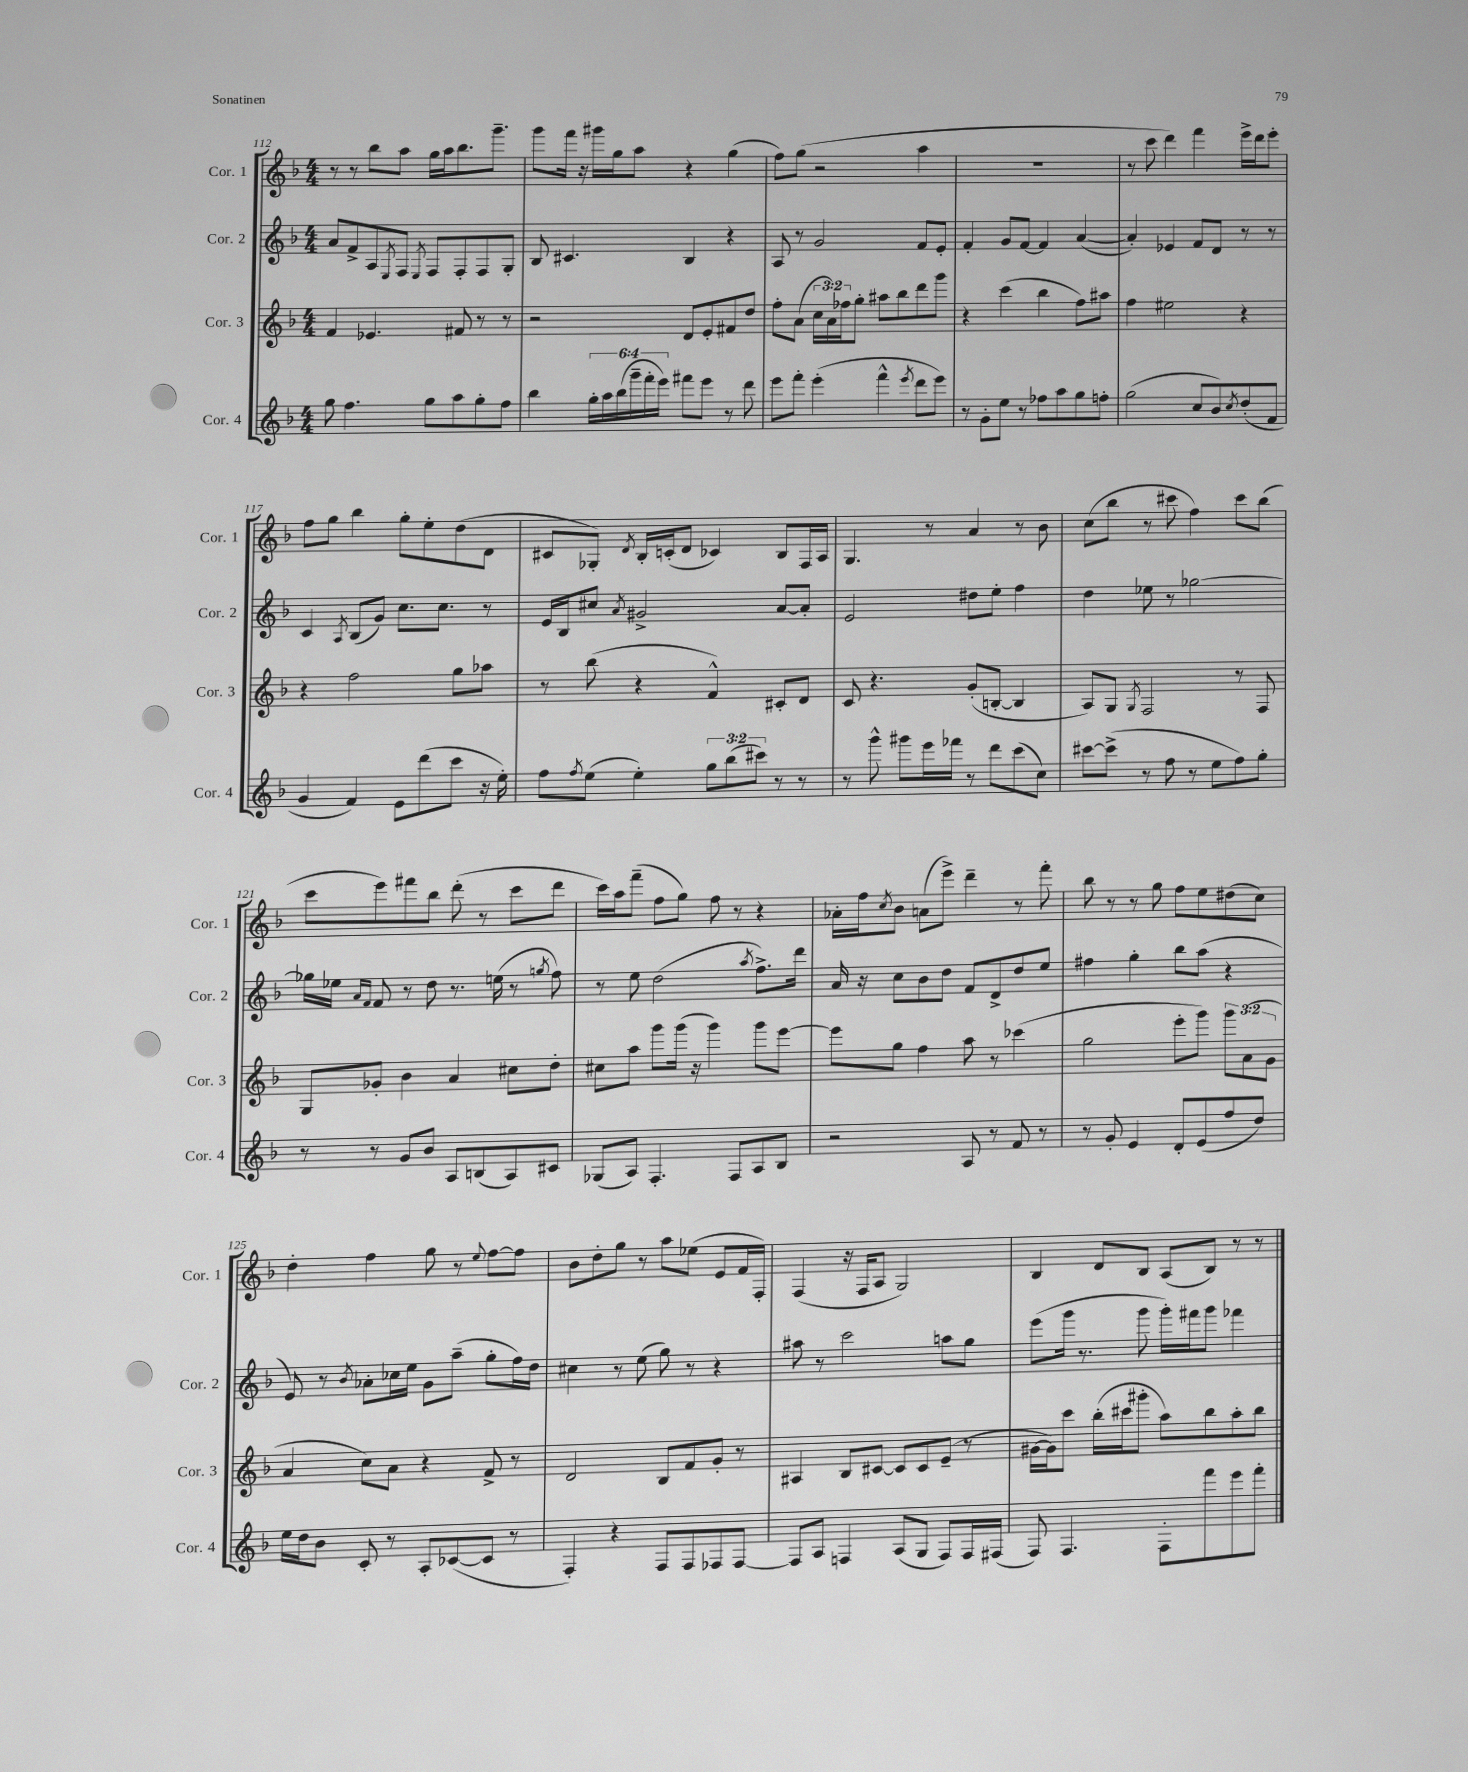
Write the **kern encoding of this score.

**kern	**kern	**kern	**kern
*part4	*part3	*part2	*part1
*staff4	*staff3	*staff2	*staff1
*I"Cor. 4	*I"Cor. 3	*I"Cor. 2	*I"Cor. 1
*I'Cor. 4	*I'Cor. 3	*I'Cor. 2	*I'Cor. 1
*clefG2	*clefG2	*clefG2	*clefG2
*k[b-]	*k[b-]	*k[b-]	*k[b-]
*M4/4	*M4/4	*M4/4	*M4/4
=112	=112	=112	=112
8gg\	4f/	8a/L	8r
4.ff\	.	8f^/	8r
.	4.e-X/	8A/	8bb-\L
.	.	8qE/	.
.	.	8F/J	8aa\J
.	.	8qE/	.
8gg\L	.	8F/L	16gg\LL
.	.	.	16aa\J
8aa\	8f#X/	8F'/	8.bb-\
8gg'\	8r	8F/	.
.	.	.	8.ggg~\J
8ff\J	8r	8G'/J	.
=113	=113	=113	=113
4bb-\	2r	8B-/	8ggg\L
.	.	4.c#X/	16fff\Jk
.	.	.	16r
24gg'\LL	.	.	16ggg#X\LL
24aa\	.	.	.
.	.	.	16gg\J
(24bb-\	.	.	.
24ggg~\	.	.	8aa\J
24fff'\	.	.	.
24eee\JJ)	.	.	.
8fff#X\L	8d/L	4B-/	4r
8eee\J	8e'/	.	.
8r	8f#X/	4r	(4gg\
8ddd\	8dd/J	.	.
=114	=114	=114	=114
8eee\L	8ff'\L	8A/	8ff\L)
8fff'\J	(8a\J	8r	(8gg\J
(4eee'\	24cc\LL	2g/	2r
.	24a\)	.	.
.	24ff-X\J	.	.
.	8gg'\J	.	.
4fff^^\	8aa#X\L	.	.
.	8bb-\	.	.
8qeee/	.	.	.
8ddd\L	8ddd\	8f/L	4aa\
8eee\J)	8ggg\J	8e'/J	.
=115	=115	=115	=115
8r	4r	4f'/	1r
8g'\L	.	.	.
8ee\J	(4ccc\	8g/L	.
8r	.	[8f/J	.
8ff-X\L	4bb-\	4f/]	.
8aa\	.	.	.
8gg\	8ff\L)	([4a/	.
8ffn'\J	8aa#X\J	.	.
=116	=116	=116	=116
(2gg\	4ff\	4a'/])	8r
.	.	.	8ccc\
.	2ee#X\	4e-X/	4ddd\)
8cc/L	.	8f/L	4fff\
8b-/)	.	8d/J	.
8qcc/	.	.	.
(8dd'/	4r	8r	16eee^\LL
.	.	.	16ddd\J
8f/J	.	8r	8eee'\J
!!LO:LB:g=z
=117	=117	=117	=117
4g/	4r	4c/	8ff\L
.	.	.	8gg\J
.	.	8qA/	.
4f/)	2ff\	(8B-/L	4bb-\
.	.	8g/J)	.
8e\L	.	8.cc\L	8gg'\L
(8ddd\	.	.	8ee'\
.	.	8.cc\J	.
8ccc\J	8gg\L	.	(8dd\
16r	8aa-X\J	8r	8d\J
16ee'\)	.	.	.
=118	=118	=118	=118
8ff\L	8r	16e/LL	8c#X/L
.	.	16B-/J	.
8qff/	.	.	.
(8ee\J	(8bb-\	8cc#X/J	8G-X'/J)
.	.	8qa/	8qd/
4ee'\)	4r	2g#X^/	16B-'/LL
.	.	.	(16cn'/J
.	.	.	8d/J
12gg\L	4f^^/)	.	4c-X/)
(12bb-\	.	.	.
12ccc#X\J)	.	.	.
8r	8c#X'/L	[8a/L	8B-/L
8r	8d/J	8a'/J]	16F/L
.	.	.	16A/JJ
=119	=119	=119	=119
8r	8c/	2e/	4.G/
8ggg^^\	4.r	.	.
8ggg#X\L	.	.	.
16eee\L	.	.	8r
16fff-X\JJ	.	.	.
8r	(8g'/L	8dd#X\L	4a/
8ddd\L	[8Bn'/J	8ee'\J	.
(8ccc\	4B/]	4ff\	8r
8cc\J)	.	.	8b-\
=120	=120	=120	=120
[8ccc#X\L	8A/L)	4dd\	(8cc\L
(8ccc#^\J]	8G/J	.	8bb-\J
.	8qG/	.	.
8r	2F/	8ee-X\	8r
8ff\	.	8r	8ccc#X\
8r	.	[2gg-X\	4ff\)
8ee\L	.	.	.
8ff\)	8r	.	8ccc#\L
8gg'\J	8F/	.	(8bb-\J
!!LO:LB:g=z
=121	=121	=121	=121
8r	8G/L	16gg-X\LL]	8ccc\L
.	.	16ee-X\JJ	.
.	.	16qqa/LL	.
.	.	16qqf/JJ	.
8r	8g-X'/J	8f/	8eee\)
8g/L	4b-\	8r	8fff#X\
8b-/J	.	8dd\	8bb-\J
8A/L	4a/	8.r	(8ddd'\
(8Bn/	.	.	8r
.	.	(16een\	.
8A/)	8cc#X\L	8r	8ccc\L
.	.	8qggn/	.
8c#X/J	8dd'\J	8ff\)	8ddd\J
=122	=122	=122	=122
(8G-X/L	8cc#X\L	8r	16ccc\LL)
.	.	.	16aa\J
8A/J)	8aa\J	8ee\	(8fff~\J
4.F'/	8ggg\L	(2dd\	8ff\L
.	(16ggg\Jk	.	8gg\J)
.	16r	.	.
.	4ggg\)	.	8ff\
8F/L	.	.	8r
.	.	8qaa/	.
8A/	8ggg\L	8.ff^\L)	4r
8B-/J	[8eee\J	.	.
.	.	16ddd\Jk	.
=123	=123	=123	=123
2r	8eee\L]	16a/	16a-X'\LL
.	.	16r	16ff\J
.	.	.	8qcc/
.	8gg\J	8cc\L	8b-\J
.	4ff\	8b-\	(8an\L
.	.	8dd\J	8eee^\J)
8A/	8aa\	8f/L	4ddd~\
8r	8r	8d^/	.
8f/	(4ccc-X\	8dd/	8r
8r	.	8ee/J	8fff'\
=124	=124	=124	=124
8r	2gg\	4ff#X\	8bb-\
8g'/	.	.	8r
4e/	.	4gg'\	8r
.	.	.	8gg\
8d'/L	8eee'\L	8bb-\L	8ff\L
(8e/	8ggg\J)	(8aa\J	8ee\
8ff/	12ggg\L	4r	(8dd#X\
.	(12a\	.	.
8dd/J)	.	.	8cc\J)
.	12g\J	.	.
!!LO:LB:g=z
=125	=125	=125	=125
16ee\LL	4a/	8e/)	4dd'\
16dd\J	.	.	.
8b-\J	.	8r	.
.	.	8qb-/	.
8c'/	8cc\L)	8a-X'\L	4ff\
8r	8a\J	16cc-X\L	.
.	.	16ee\JJ	.
8A'/L	4r	8g\L	8gg\
([8c-X/	.	(8aa~\J	8r
.	.	.	8qqee/
8c-/J]	8f^/	8gg'\L	[8ff\L
8r	8r	16ff\L)	8ff\J]
.	.	16dd\JJ	.
=126	=126	=126	=126
4F'/)	2d/	4cc#X\	8b-\L
.	.	.	8dd'\
4r	.	8r	8gg\J
.	.	(8ee\	8r
8F/L	8B-/L	8gg\)	8aa\L
8F/	8f/	8r	(8ee-X\J
8F-X/	8g'/J	4r	8e/L
[8F-/J	8r	.	16f/L
.	.	.	16F'/JJ)
=127	=127	=127	=127
8F-/L]	4A#X/	8aa#X\	(4F/
8A/J	.	8r	.
4Fn/	8B-/L	2ccc\	16r
.	.	.	16F/KL
.	[8c#X/J	.	8A/J
(8A/L	8c#/L]	.	2G/)
8G/J	8c#/	.	.
8F/L)	(8e~/J	8aan\L	.
16F/L	8r	8gg\J	.
(16F#X/JJ	.	.	.
=128	=128	=128	=128
8F/)	[16g#X\LL	(8eee\L	4B-/
.	16g#\J])	.	.
4.F/	8ccc\J	16ggg\Jk	.
.	.	8.r	.
.	(16bb-'\LL	.	8d/L
.	16ccc#X\J	.	.
.	8ggg#X'\J	8ggg\	8B-/J
8F'\L	8aa\L)	16ggg'\LL)	(8A/L
.	.	16fff#X\J	.
8fff\	8bb-\	8ggg\J	8B-/J)
8eee\	8aa'\	4fff-X\	8r
8fff'\J	8bb-\J	.	8r
==	==	==	==
*-	*-	*-	*-
